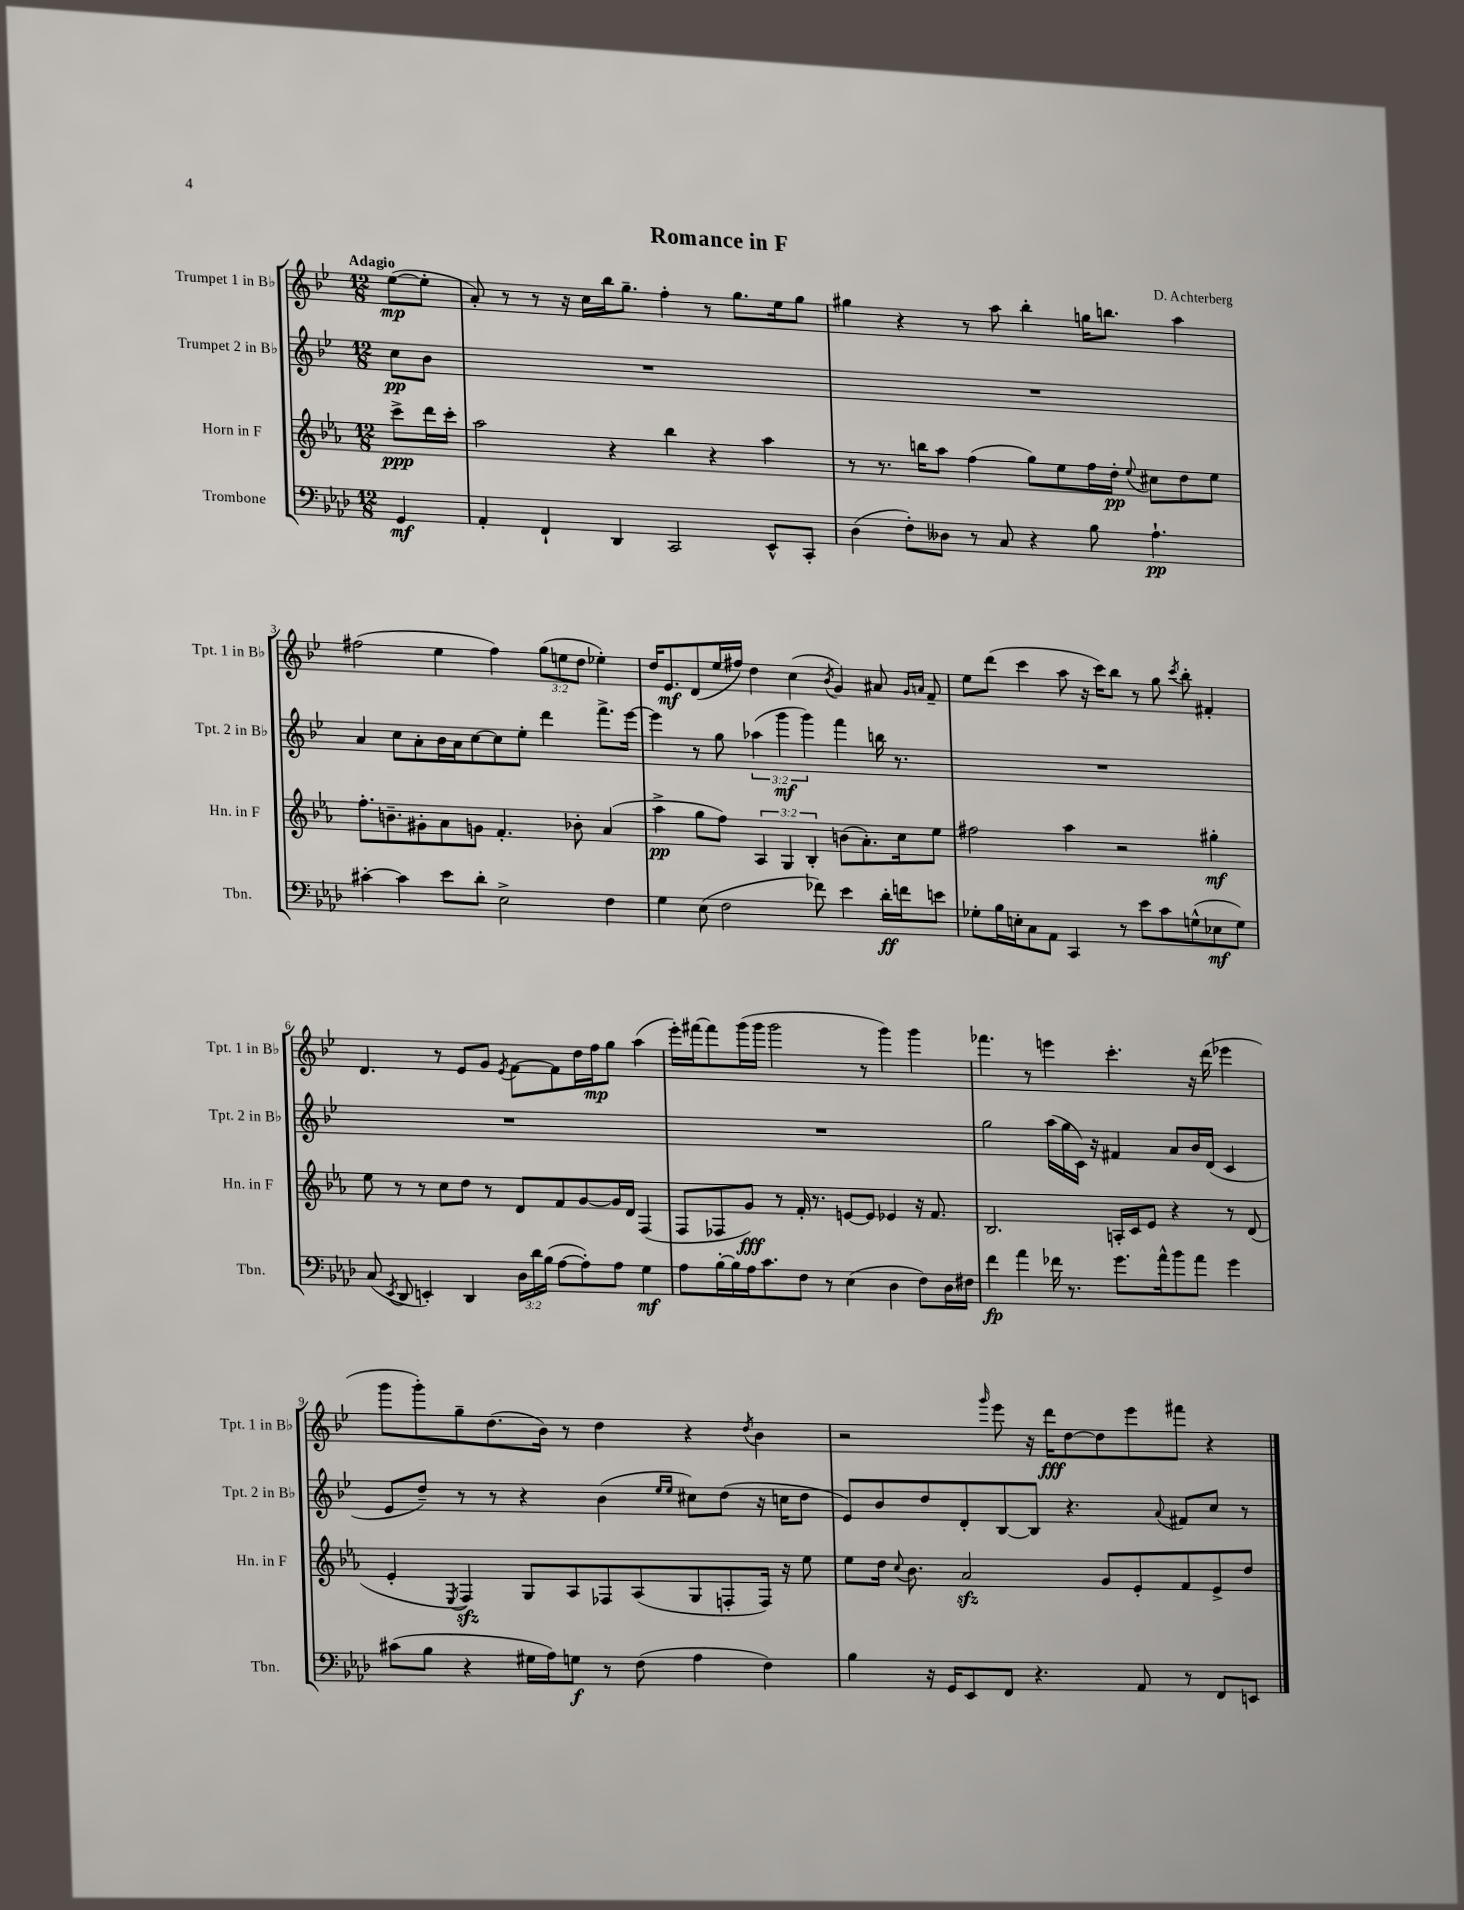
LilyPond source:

\header { title = "Romance in F" composer = "D. Achterberg" }
<<
\new StaffGroup <<
\new Staff = "s0" \with { instrumentName = "Trumpet 1 in Bb" shortInstrumentName = "Tpt. 1 in Bb" } {
    \clef treble \key bes \major \numericTimeSignature \time 12/8 \override Staff.TupletNumber.text = #tuplet-number::calc-fraction-text \partial 4 \tempo "Adagio"
    \autoBeamOff ees''8[~\mp( ees''8]-. |
    a'8-.) r8 r8 r16 c''16[ bes''16 g''8.]-- f''4-. r8 g''8.[ ees''16 g''8] |
    gis''4 r4 r8 a''8 bes''4-. g''16[ b''8.] a''4 |
    fis''2( ees''4 fis''4) \tuplet 3/2 { g''8[( e''8 d''8] } ees''4-.) |
    d''16[ ees'8.\mf d'8( ees''16 fis''16]) d''4 c''4( \acciaccatura { bes'8 } g'4) ais'8 \grace { g'16[ a'16] } f'8-- |
    ees''8[ d'''8]( c'''4 a''8 r16 c'''16[) bes''8] r8 g''8 \acciaccatura { c'''8 } bes''8-. fis'4-. |
    d'4. r8 ees'8[ g'8] \acciaccatura { ees'8 } f'8[~ f'8 d''16 f''16\mp g''8] a''4( |
    ees'''16[-.) fis'''16~ fis'''8 g'''16( g'''16] g'''2 r8 g'''4) g'''4 |
    fes'''4. r8 e'''4 c'''4.-. r16 d'''16( ees'''4 |
    g'''8[ g'''8-.) g''8-- d''8.( bes'16]) r8 d''4 r4 \acciaccatura { d''8 } bes'4 |
    r2 \grace { g'''16 } ees'''8 r16 d'''16[\fff d''8~ d''8 ees'''8 fis'''8] r4 \bar "|." |
}
\new Staff = "s1" \with { instrumentName = "Trumpet 2 in Bb" shortInstrumentName = "Tpt. 2 in Bb" } {
    \clef treble \key bes \major \numericTimeSignature \time 12/8 \override Staff.TupletNumber.text = #tuplet-number::calc-fraction-text \partial 4
    \autoBeamOff c''8[\pp bes'8] |
    R1. |
    R1. |
    a'4 c''8[ a'8-. bes'16 a'16 c''8~ c''8 ees''8]-. d'''4 f'''8.[-> ees'''16]~ |
    ees'''4 r8 g''8 \tuplet 3/2 { aes''4( g'''4\mf g'''4) } f'''4 b''16 r8. |
    R1. |
    R1. |
    R1. |
    g''2 a''16[( g''16 c'16]) r16 fis'4 a'8[ bes'16 d'16]( c'4 |
    ees'8[ d''8]--) r8 r8 r4 bes'4( \grace { ees''16[ ees''16] } cis''8[) d''8]( r16 c''16[ d''8] |
    ees'8[) bes'8 d''8 d'8-. bes8~ bes8] r4. \appoggiatura { a'8 } fis'8[ c''8] r8 \bar "|." |
}
\new Staff = "s2" \with { instrumentName = "Horn in F" shortInstrumentName = "Hn. in F" } {
    \clef treble \key ees \major \numericTimeSignature \time 12/8 \override Staff.TupletNumber.text = #tuplet-number::calc-fraction-text \partial 4
    \autoBeamOff c'''8[->\ppp d'''16 c'''16]-. |
    aes''2 r4 bes''4 r4 aes''4 |
    r8 r8. b''16[ aes''8] f''4( g''8[) ees''8 f''16 d''16]-.\pp \appoggiatura { ees''8 } cis''8[ d''8 ees''8] |
    f''8.[-. b'8.-- gis'8-. aes'8 g'8] f'4.-. bes'8-. aes'4( |
    aes''4->\pp g''8[ f''8]) \tuplet 3/2 { aes4 g4 bes4-. } b'8[( aes'8.-.) c''16 ees''8] |
    fis''2 aes''4 r2 gis''4-.\mf |
    ees''8 r8 r8 c''8[ d''8] r8 d'8[ f'8 g'8~ g'16 d'16] f4( |
    f8[ fes8 g'8]\fff) r8 f'16-. r8. e'8[~ e'8] ees'4 r16 f'8. |
    bes2. a16[-. c'16 ees'8] r4 r8 d'8( |
    ees'4-. \acciaccatura { ees8 } f4\sfz) g8[ aes8 fes8 aes8( g8 f8-. f16]) r16 ees''8 |
    ees''8[ d''16] \appoggiatura { c''8 } bes'8. aes'2\sfz g'8[ ees'8-. f'8 ees'8-> d''8] \bar "|." |
}
\new Staff = "s3" \with { instrumentName = "Trombone" shortInstrumentName = "Tbn." } {
    \clef bass \key aes \major \numericTimeSignature \time 12/8 \override Staff.TupletNumber.text = #tuplet-number::calc-fraction-text \partial 4
    \autoBeamOff g,4\mf |
    aes,4-. f,4-! des,4 c,2 ees,8[-^ c,8]-. |
    des4( f8[-.) deses8] r8 c8 r4 bes8 aes4.-!\pp |
    cis'4~-. cis'4 ees'8[ des'8]-. ees2-> f4 |
    g4 ees8( f2 fes'8) ees'4 des'16[-.\ff f'16 e'8] |
    ges8[-. bes16 e16-. c8 aes,8] c,4 r8 ees'8[ c'8 g8-^( ees8\mf g8]) |
    c8( \acciaccatura { ees,8 } des,8 e,4-.) des,4 \tuplet 3/2 { des16[ des'16 bes16]( } aes8[~ aes8-.) aes8] g4\mf |
    aes8[ bes16~-. bes16 aes16 c'8. f8] r8 ees4( des4 f8[) des16 fis16] |
    f'4\fp aes'4 fes'16 r8. g'8.[ aes'16-^ bes'8 aes'8] g'4 |
    cis'8[( bes8] r4 gis16[ aes16) g8]\f r8 f8( aes4 f4) |
    bes4 r16 g,16[ ees,8 f,8] r4. aes,8 r8 f,8[ e,8] \bar "|." |
}
>>
>>
